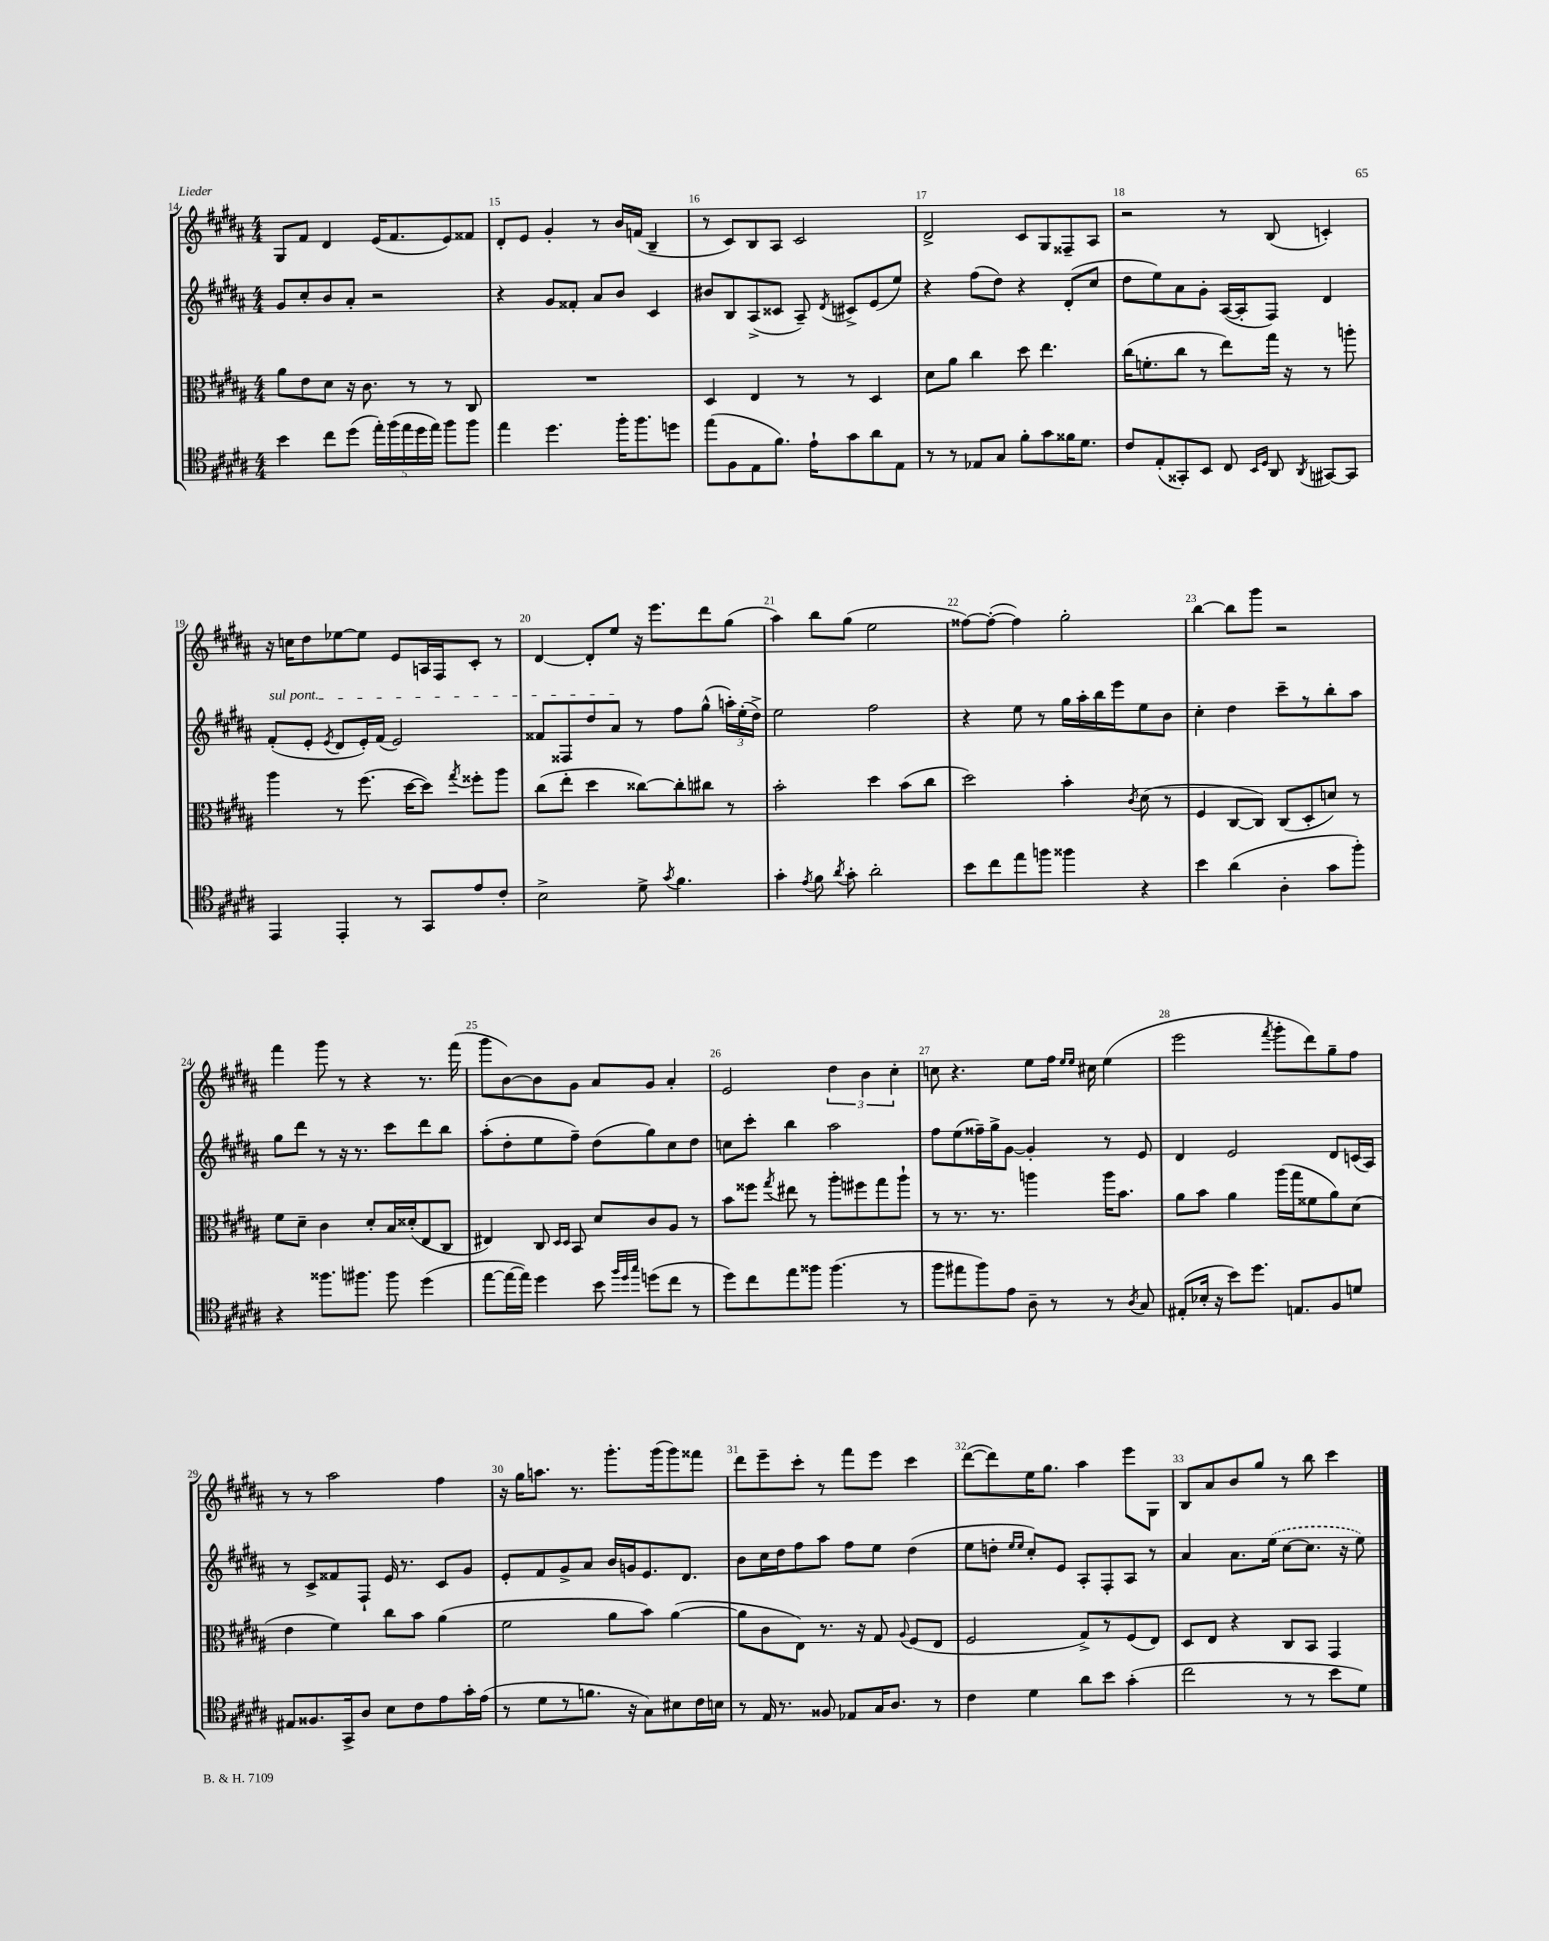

**kern	**kern	**kern	**kern
*staff4	*staff3	*staff2	*staff1
*clefC4	*clefC3	*clefG2	*clefG2
*k[f#c#g#d#a#]	*k[f#c#g#d#a#]	*k[f#c#g#d#a#]	*k[f#c#g#d#a#]
*M4/4	*M4/4	*M4/4	*M4/4
4b	8a#	8g#	8G#
.	8e	8cc#'	8f#
8cc#	8d#	8b	4d#
(8dd#	16r	8a#'	.
.	8.c#	.	.
20ee')	.	2r	(16e
(20ff#	.	.	.
.	.	.	8.f#
20ee	.	.	.
.	8r	.	.
20dd#	.	.	.
20ee)	.	.	.
8ff#	8r	.	8e)
8ff#	8C#	.	8f##
=	=	=	=
4ee	1r	4r	8d#'
.	.	.	8e
4.dd#	.	8g#	4g#'
.	.	8f##'	.
.	.	8a#	8r
16ff#'	.	8b	16b
8.ff#	.	.	(16f
.	.	4c#	4B~
8dd	.	.	.
=	=	=	=
(8ee	4D#	8b#	8r
8F#	.	8B	8c#)
8E	4E	(8A#^	8B
8.f#)	.	8c##	8A#
.	8r	8A#~)	2c#
16e`	.	.	.
.	.	8qd#	.
8g#	8r	8c#^	.
8a#	4D#	(8e	.
8E	.	8ee)	.
=	=	=	=
8r	8d#	4r	2d#^
8r	8a#	.	.
8E-	4cc#	(8ff#	.
8G#	.	8dd#)	.
8f#'	8dd#	4r	8c#
8g#	4.ee	.	8G#
16f##	.	(8d#'	8F##~
8.d#	.	.	.
.	.	8cc#	8A#
=	=	=	=
8c#	(16cc#	8dd#	2r
.	8.f'	.	.
(8E'	.	8ee)	.
8GG##')	8cc#	8a#	.
8BB	8r	8g#'	.
8C#	8ee)	([16A#	8r
.	.	16A#']	.
16qqBB	.	.	.
16qqD#	.	.	.
8AA#	16gg#	8F#)	(8B
.	16r	.	.
8qAA#	.	.	.
[8GG#	8r	4d#	4c')
8GG#]	8aa'	.	.
=	=	=	=
4EE	4aa#	(8f#'	16r
.	.	.	16cc
.	.	8e'	8dd#
.	.	8qe	.
4EE'	8r	8d#	[8ee-
.	(8.ff#	16e')	8ee-]
.	.	(16f#	.
8r	.	2e)	8e
.	[16dd#	.	.
8GG#	8dd#])	.	16A
.	.	.	16F#
.	8qgg#	.	.
8e	8ff##'	.	8c#'
8c#'	8aa#	.	8r
=	=	=	=
2B^	(8cc#	8f##	[4d#
.	8ee'	8F##	.
.	4dd#	8dd#	8d#']
.	.	8a#	8ee
8d#^	[8cc##)	8r	16r
.	.	.	8.eee
8qg#	.	.	.
4.f#	8cc##']	8ff#	.
.	8cc#	(8gg#^^	8ddd#
.	8r	24aa')	(8gg#
.	.	(24ee'	.
.	.	24dd#^)	.
=	=	=	=
4g#'	2b'	2ee	4aa#)
8qe	.	.	.
8f#	.	.	8bb
8qa#	.	.	.
8g#'	.	.	(8gg#
2a#'	4dd#	2ff#	2ee
.	(8b	.	.
.	8cc#	.	.
=	=	=	=
8b	2dd#)	4r	[8ff##)
8cc#	.	.	(8ff##'_
8ee	.	8ee	4ff##])
8ff	.	8r	.
4ff##	4b'	16gg#	2gg#'
.	.	16aa#'	.
.	.	16bb	.
.	.	16eee	.
.	8qc#	.	.
4r	(8d#	8ee	.
.	8r	8b	.
=	=	=	=
4b	4F#	4cc#'	[4bb
(4a#	[8C#	4dd#	8bb]
.	8C#])	.	8ggg#
4A#'	(8C#	8ccc#~	2r
.	8D#'	8r	.
8g#	8d)	8bb'	.
8ff#')	8r	8aa#	.
=	=	=	=
4r	8f#	8gg#	4fff#
.	8d#~	8ddd#	.
8.ff##	4c#	8r	8ggg#
.	.	16r	8r
8.ff#	.	8.r	.
.	8d#'	.	4r
8ff#	16B	8ccc#	.
.	(16d##'	.	.
(4dd#	8E	8ddd#	8.r
.	8C#	8bb	.
.	.	.	(16fff#
=	=	=	=
[8ee	4E#)	(8aa#'	8ggg#
16ee_	.	8dd#'	[8b)
16ee])	.	.	.
4dd#	8C#	8ee	8b]
.	16qqD#	.	.
.	16qqD#	.	.
.	8BB	8ff#~)	8g#
8b	8d#	(8dd#	8a#
32qqff#	.	.	.
32qqdd#	.	.	.
32qqgg#	.	.	.
(8dd	8c#	8gg#)	8g#
8cc#	8A#	8cc#	4a#'
8r	8r	8dd#	.
=	=	=	=
8dd#)	8b	8cc	2e
8cc#	8ff##	8ccc#'	.
.	8qgg#	.	.
8ee	8ee#	4bb	.
8ff##	8r	.	.
(4.ff##	8aa#'	2aa#	6dd#
.	8ff#	.	.
.	.	.	6b
.	8gg#	.	.
.	.	.	6cc#'
8r	8aa#`	.	.
=	=	=	=
8ff#	8r	8ff#	8cc
8ee#	8.r	(8ee	4.r
8ff#)	.	16ff##~)	.
.	8.r	16gg#^	.
8e	.	[8g#	.
8A#~	4aa	4g#']	8ee
8r	.	.	16ff#
.	.	.	16qqee
.	.	.	16qqee
.	.	.	16cc#
8r	16aa	8r	(4ee
.	8.b	.	.
8qA#	.	.	.
8G#	.	8e	.
=	=	=	=
(8E#'	8a#	4d#	2eee
16B-'	8b	.	.
16r	.	.	.
8b)	4a#	2e	.
8.dd#	.	.	.
.	.	.	8qfff#
.	(16aa#	.	8ggg#'
8.E	16gg#	.	.
.	8f##	.	8ddd#)
8F#	8a#)	8d#	8gg#~
8d	(8d#	(16c	8ff#
.	.	16A#)	.
=	=	=	=
8E#	4e	8r	8r
8.F##	.	8c#^	8r
.	4f#)	8f##	2aa#
16GG#^	.	.	.
8A#	.	8F#`	.
8B	8cc#	16e	.
.	.	8.r	.
8c#	8b	.	.
8e	(4a#	8c#	4ff#
16g#'	.	8g#	.
(16e	.	.	.
=	=	=	=
8r	2f#	8e'	16r
.	.	.	16gg#
8d#	.	8f#	8.aa
8r	.	8g#^	.
.	.	.	8.r
8.f	.	8a#	.
.	8a#	16b	8.ggg#'
16r	.	16g	.
8G#)	8b)	8.e	.
.	.	.	(16ggg#
8B#	([4a#	.	8ggg#)
.	.	8.d#	.
16c#	.	.	8fff##
16B	.	.	.
=	=	=	=
8r	8a#]	8b	8ddd#
16E	8c#	16cc#	8eee~
8.r	.	16dd#	.
.	8E)	8ff#	8ccc#'
8F##	8.r	8aa#	8r
8E-	.	8ff#	8fff#
.	16r	.	.
16G#	8G#	8ee	8eee
8.A#	.	.	.
.	8qqA#	.	.
.	(8F#	(4dd#	4ccc#
8r	8E	.	.
=	=	=	=
4c#	2F#	8ee	([8ddd#
.	.	8dd'	8ddd#])
.	.	16qqee	.
.	.	16qqee	.
4d#	.	8cc#')	16ee
.	.	.	8.gg#
.	.	8e	.
8a#	8G#^)	8A#'	4aa#
8b	8r	8F#'	.
(4g#'	(8F#	8A#	8eee
.	8E)	8r	8G#
=	=	=	=
2cc#	8D#	4a#	8B
.	8E	.	8a#
.	4r	8.a#	8b
.	.	.	8gg#
.	.	(16ee	.
8r	8C#	[8cc#	8r
8r	8BB	8.cc#]	8bb
8b	4GG#	.	4ccc#
.	.	16r	.
8d#)	.	8ee)	.
==	==	==	==
*-	*-	*-	*-
